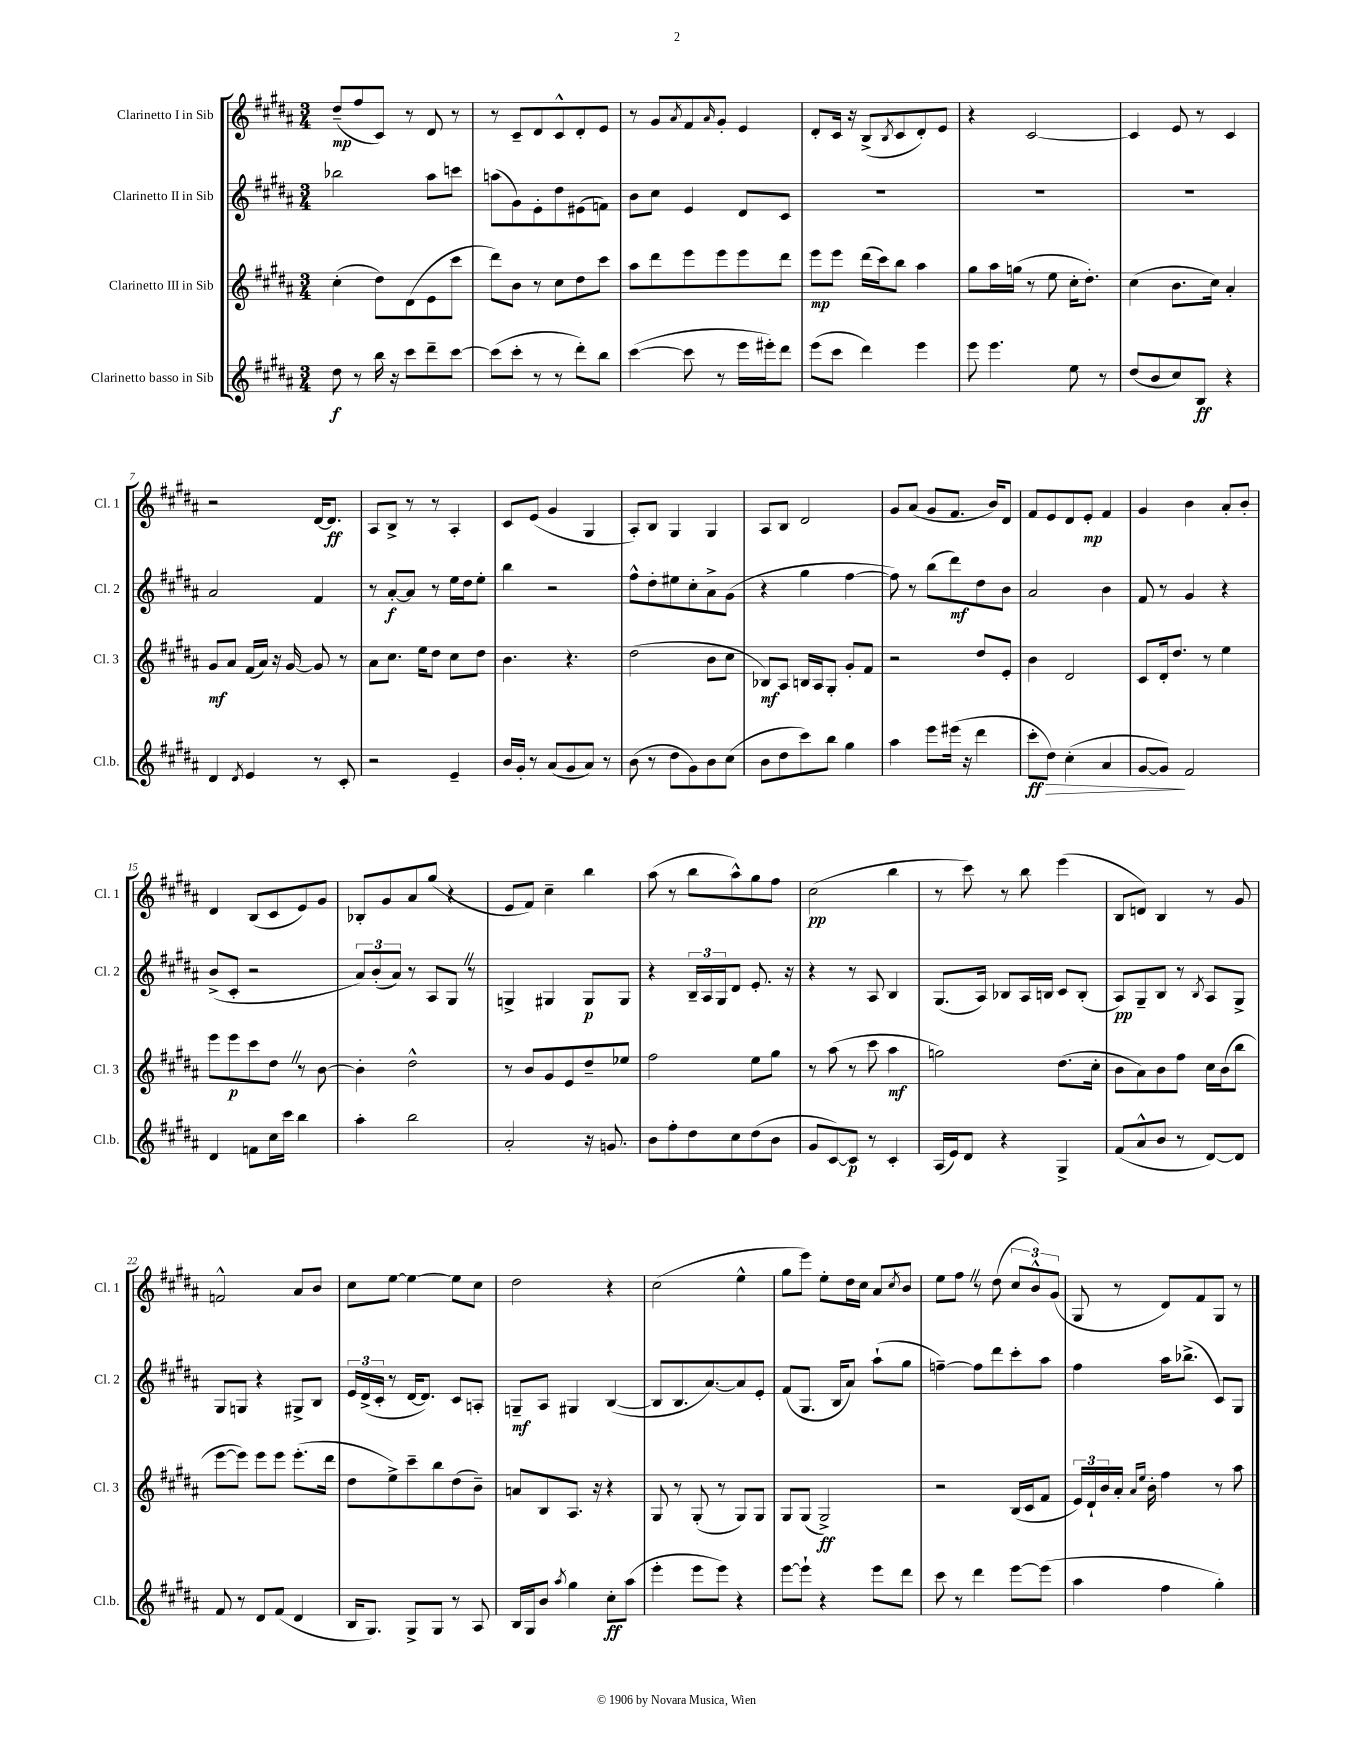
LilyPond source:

<<
\new StaffGroup <<
\new Staff = "s0" \with { instrumentName = "Clarinetto I in Sib" shortInstrumentName = "Cl. 1" } {
    \clef treble \key b \major \numericTimeSignature \time 3/4
    dis''8--\mp( fis''8 cis'8) r8 dis'8 r8 |
    r8 cis'8-- dis'8 cis'8-^ dis'8-. e'8 |
    r8 gis'8 \acciaccatura { ais'8 } fis'8 \grace { ais'16 } gis'8-. e'4 |
    dis'8-. cis'16 r16 b8->( \acciaccatura { b8 } cis'8 dis'8-.) e'8 |
    r4 cis'2~ |
    cis'4 e'8 r8 cis'4 |
    r2 dis'16~ dis'8.\ff |
    ais8 b8-> r8 r8 ais4-. |
    cis'8 e'8( gis'4 gis4 |
    ais8-.) b8 gis4 gis4 |
    ais8 b8 dis'2 |
    gis'8 ais'8( gis'8 fis'8. b'16) dis'8 |
    fis'8 e'8 dis'8 e'8-.\mp fis'4 |
    gis'4 b'4 ais'8-. b'8-. |
    dis'4 b8( cis'8 e'8) gis'8 |
    bes8-. gis'8 ais'8 gis''8( r4 |
    e'8 fis'8) cis''4-- b''4 |
    ais''8( r8 b''8 ais''8-^) gis''8 fis''8 |
    cis''2\pp( b''4 |
    r8 cis'''8) r8 b''8 e'''4( |
    b8 d'8) b4 r8 gis'8 |
    f'2-^ ais'8 b'8 |
    cis''8 e''8~ e''4~ e''8 cis''8 |
    dis''2 r4 |
    cis''2( e''4-^ |
    gis''8 e'''8) e''8-. dis''16 cis''16 ais'8 \acciaccatura { cis''8 } b'8 |
    e''8 fis''8 \once \override BreathingSign.text = \markup { \musicglyph "scripts.caesura.straight" } \breathe r8 dis''8( \tuplet 3/2 { cis''8 b'8-^) gis'8( } |
    gis8 r8 dis'8) fis'8 gis8 r8 \bar "|." |
}
\new Staff = "s1" \with { instrumentName = "Clarinetto II in Sib" shortInstrumentName = "Cl. 2" } {
    \clef treble \key b \major \numericTimeSignature \time 3/4
    bes''2 ais''8 c'''8 |
    a''8( gis'8) e'8-. dis''8 eis'8( f'8) |
    b'8 cis''8 e'4 dis'8 cis'8 |
    R2. |
    R2. |
    R2. |
    ais'2 fis'4 |
    r8 ais'8~-.\f ais'8 r8 e''16 dis''16 e''8-. |
    b''4 r2 |
    fis''8-^ dis''8-. eis''8 cis''8-. ais'8-> gis'8( |
    r4 gis''4 fis''4~ |
    fis''8) r8 b''8( dis'''8\mf) dis''8 b'8 |
    ais'2 b'4 |
    fis'8 r8 gis'4 r4 |
    b'8->( cis'8-. r2 |
    \tuplet 3/2 { ais'8) b'8-.( ais'8) } r8 ais8 gis8 \once \override BreathingSign.text = \markup { \musicglyph "scripts.caesura.straight" } \breathe r8 |
    g4-> gis4 gis8\p gis8 |
    r4 \tuplet 3/2 { b16-- ais16 gis16 } dis'8 e'8.-. r16 |
    r4 r8 ais8 b4 |
    gis8.( ais16) bes8 ais16 b16 cis'8 b8-.( |
    ais8\pp) gis8-- b8 r8 \acciaccatura { b8 } ais8 gis8-> |
    gis8 g8 r4 gis8-> b8 |
    \tuplet 3/2 { e'16 dis'16->( cis'16-. } r8 dis'16~ dis'8.) cis'8 a8-. |
    g8--\mf ais8 gis4 b4~( |
    b8 b8. ais'8.~) ais'8 e'8-. |
    fis'8( gis8. b16 ais'8) ais''8-!( gis''8 |
    f''4~--) f''8 dis'''8 cis'''8-. ais''8 |
    fis''4 ais''16 bes''8.->( cis'8) gis8 \bar "|." |
}
\new Staff = "s2" \with { instrumentName = "Clarinetto III in Sib" shortInstrumentName = "Cl. 3" } {
    \clef treble \key b \major \numericTimeSignature \time 3/4
    cis''4-.( dis''8) dis'8( e'8 cis'''8 |
    dis'''8) b'8 r8 cis''8 dis''8 cis'''8 |
    ais''8 dis'''8 e'''8 e'''8 e'''8 dis'''8 |
    e'''8\mp e'''8 dis'''16( cis'''16) b''8 ais''4 |
    gis''8 ais''16 g''16( r8 e''8 cis''16-. dis''8.-.) |
    cis''4( b'8. cis''16) ais'4-. |
    gis'8\mf ais'8 fis'16( ais'16) r16 gis'16~ gis'8 r8 |
    ais'8 cis''8. e''16 dis''8 cis''8 dis''8 |
    b'4. r4. |
    dis''2( b'8 cis''8 |
    bes8\mf) ais8 b16 ais16 gis8-. gis'8-. fis'8 |
    r2 dis''8 e'8-. |
    b'4 dis'2 |
    cis'8 dis'16-. dis''8. r8 e''4 |
    e'''8 e'''8\p cis'''8 dis''8 \once \override BreathingSign.text = \markup { \musicglyph "scripts.caesura.straight" } \breathe r8 b'8~ |
    b'4-. dis''2-^ |
    r8 b'8 gis'8 e'8 dis''8-- ees''8 |
    fis''2 e''8 gis''8 |
    r8 ais''8( r8 cis'''8 ais''4\mf |
    g''2) dis''8.( cis''16-. |
    b'8 ais'8) b'8 fis''8 cis''16 b'16( b''8 |
    e'''8~ e'''8) e'''8 e'''8 e'''8.-.( dis'''16 |
    dis''8 e''8->) cis'''8-- b''8 dis''8( b'8--) |
    a'8 b8 ais8. r16 r4 |
    gis8 r8 gis8-.( r8 gis8) gis8 |
    gis8 gis8( gis2->\ff) |
    r2 b16( cis'16 fis'8 |
    \tuplet 3/2 { e'16) dis'16-! b'16 } ais'16-. \grace { ais'16 e''16 } b'16-. fis''4 r8 ais''8 \bar "|." |
}
\new Staff = "s3" \with { instrumentName = "Clarinetto basso in Sib" shortInstrumentName = "Cl.b." } {
    \clef treble \key b \major \numericTimeSignature \time 3/4
    dis''8\f r8 b''16 r16 cis'''8 dis'''8-- cis'''8~ |
    cis'''8( cis'''8-. r8 r8 dis'''8-.) b''8 |
    cis'''4~( cis'''8 r8 e'''16 eis'''16-.) dis'''8 |
    e'''8( cis'''8 dis'''4) e'''4 |
    e'''8 e'''4. e''8 r8 |
    dis''8( b'8 cis''8) b8\ff r4 |
    dis'4 \acciaccatura { dis'8 } e'4 r8 cis'8-. |
    r2 e'4-- |
    b'16 gis'16-. r8 ais'8( gis'8 ais'8) r8 |
    b'8( r8 dis''8 gis'8) b'8 cis''8( |
    b'8 dis''8 cis'''8) b''8 gis''4 |
    ais''4 e'''8 eis'''16( r16 dis'''4 |
    cis'''8-.\ff\> dis''8) cis''4-.( ais'4 |
    gis'8~ gis'8\!) fis'2 |
    dis'4 f'8 cis''16 cis'''16 b''4 |
    ais''4-. b''2 |
    ais'2-. r16 g'8. |
    b'8 fis''8-. dis''8 cis''8 dis''8( b'8 |
    gis'8 cis'8~) cis'8\p r8 cis'4-. |
    ais16( e'16) dis'8 r4 gis4-> |
    fis'8( ais'8-^ b'8 r8 dis'8~) dis'8 |
    fis'8 r8 dis'8 fis'8( dis'4 |
    b16 gis8.) gis8-> gis8 r8 ais8 |
    b16 gis16 b'8 \acciaccatura { ais''8 } gis''4 cis''8-.\ff ais''8( |
    e'''4-. e'''8 e'''8) r4 |
    e'''8~ e'''8-! r4 e'''8 dis'''8 |
    cis'''8 r8 dis'''4 e'''8~ e'''8( |
    ais''4 fis''4 gis''4-.) \bar "|." |
}
>>
>>
